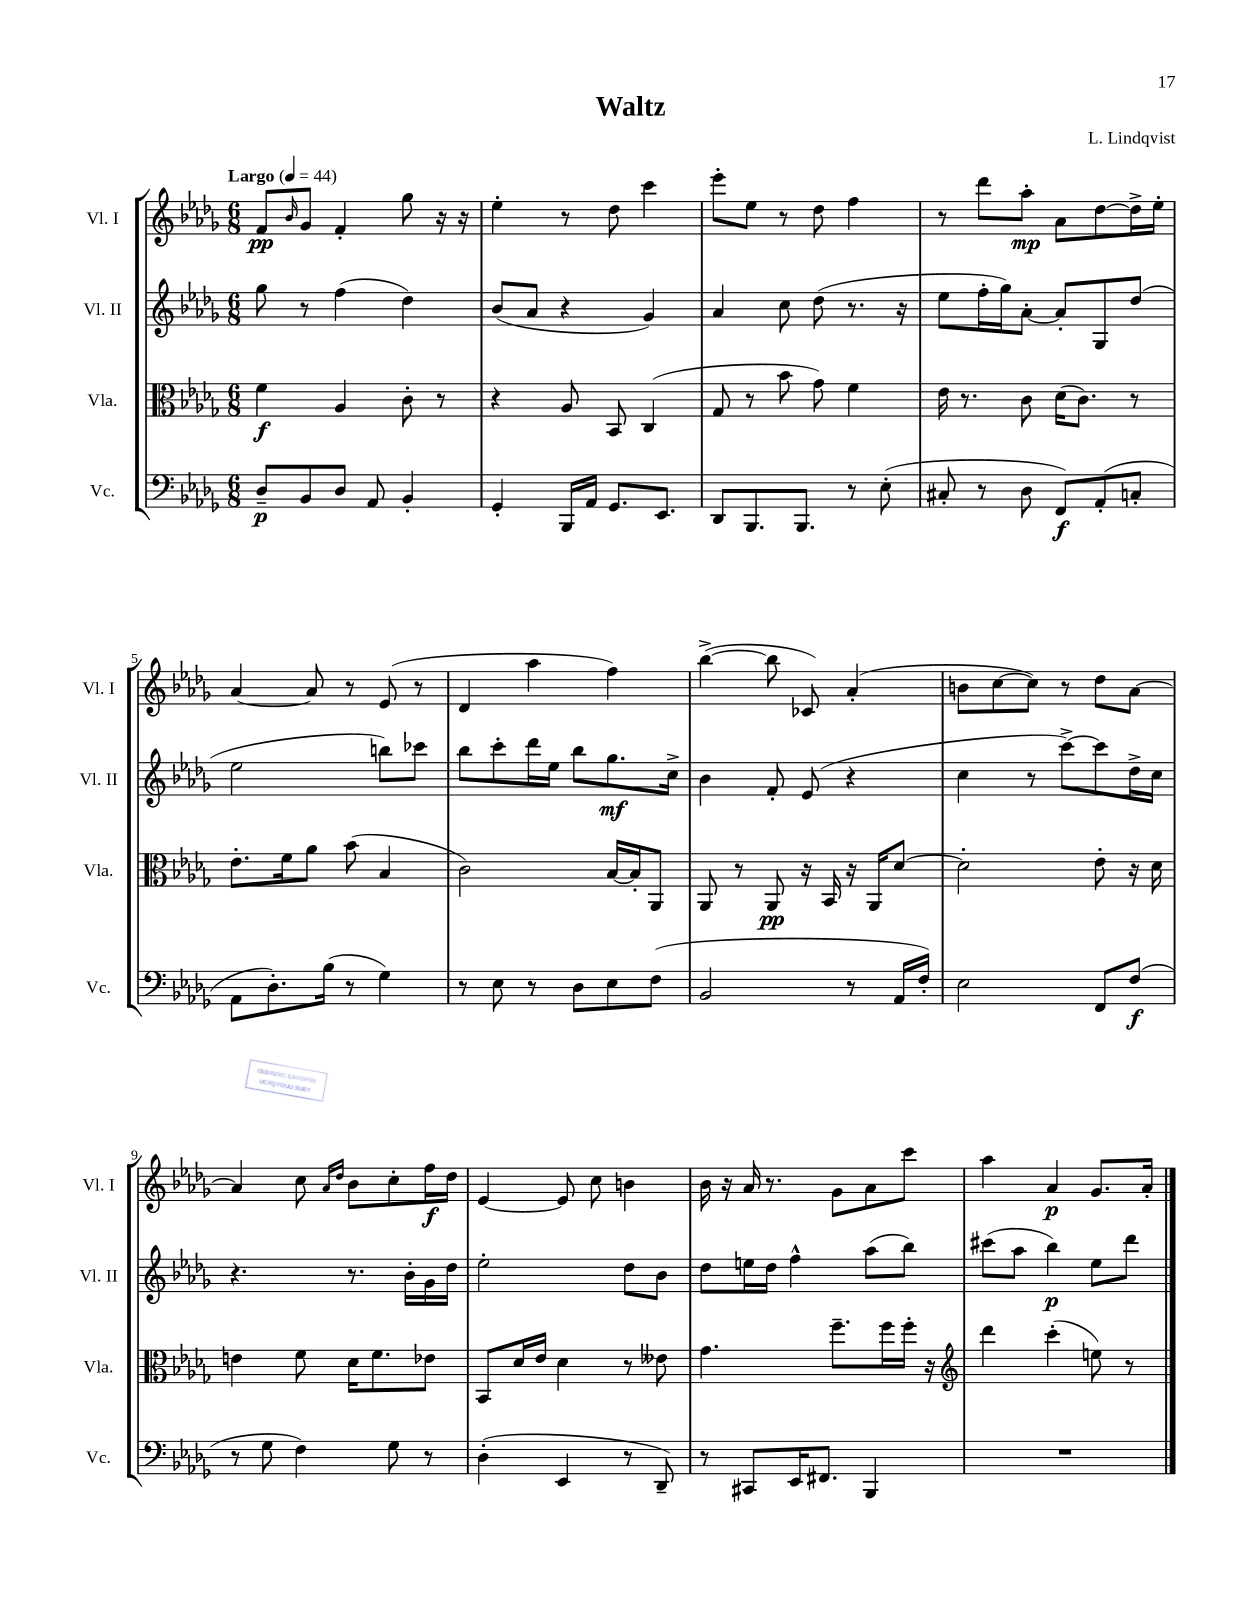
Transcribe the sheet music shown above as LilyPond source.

\header { title = "Waltz" composer = "L. Lindqvist" }
<<
\new StaffGroup <<
\new Staff = "s0" \with { instrumentName = "Vl. I" shortInstrumentName = "Vl. I" } {
    \clef treble \key des \major \numericTimeSignature \time 6/8 \tempo "Largo" 4 = 44
    f'8\pp \grace { bes'16 } ges'8 f'4-. ges''8 r16 r16 |
    ees''4-. r8 des''8 c'''4 |
    ees'''8-. ees''8 r8 des''8 f''4 |
    r8 des'''8 aes''8-.\mp aes'8 des''8~ des''16-> ees''16-. |
    aes'4~ aes'8 r8 ees'8( r8 |
    des'4 aes''4 f''4) |
    bes''4~->( bes''8 ces'8) aes'4-.( |
    b'8 c''8~ c''8) r8 des''8 aes'8~ |
    aes'4 c''8 \grace { aes'16 des''16 } bes'8 c''8-. f''16\f des''16 |
    ees'4~ ees'8 c''8 b'4 |
    bes'16 r16 aes'16 r8. ges'8 aes'8 c'''8 |
    aes''4 aes'4\p ges'8. aes'16-. \bar "|." |
}
\new Staff = "s1" \with { instrumentName = "Vl. II" shortInstrumentName = "Vl. II" } {
    \clef treble \key des \major \numericTimeSignature \time 6/8
    ges''8 r8 f''4( des''4) |
    bes'8( aes'8 r4 ges'4) |
    aes'4 c''8 des''8( r8. r16 |
    ees''8 f''16-. ges''16) aes'8~-. aes'8-. ges8 des''8( |
    ees''2 b''8) ces'''8 |
    bes''8 c'''8-. des'''16 ees''16 bes''8 ges''8.\mf c''16-> |
    bes'4 f'8-. ees'8( r4 |
    c''4 r8 c'''8~->) c'''8 des''16-> c''16 |
    r4. r8. bes'16-. ges'16 des''16 |
    ees''2-. des''8 bes'8 |
    des''8 e''16 des''16 f''4-^ aes''8( bes''8) |
    cis'''8( aes''8 bes''4\p) ees''8 des'''8 \bar "|." |
}
\new Staff = "s2" \with { instrumentName = "Vla." shortInstrumentName = "Vla." } {
    \clef alto \key des \major \numericTimeSignature \time 6/8
    f'4\f aes4 c'8-. r8 |
    r4 aes8 bes,8 c4( |
    ges8 r8 bes'8 ges'8) f'4 |
    ees'16 r8. c'8 des'16( c'8.) r8 |
    ees'8.-. f'16 aes'8 bes'8( bes4 |
    c'2) bes16~ bes16-. aes,8 |
    aes,8 r8 aes,8\pp r16 bes,16 r16 aes,16 des'8~ |
    des'2-. ees'8-. r16 des'16 |
    e'4 f'8 des'16 f'8. ees'8 |
    bes,8 des'16 ees'16 des'4 r8 eeses'8 |
    ges'4. f''8.-- f''16 f''16-. r16 |
    \clef treble des'''4 c'''4-.( e''8) r8 \bar "|." |
}
\new Staff = "s3" \with { instrumentName = "Vc." shortInstrumentName = "Vc." } {
    \clef bass \key des \major \numericTimeSignature \time 6/8
    des8--\p bes,8 des8 aes,8 bes,4-. |
    ges,4-. bes,,16 aes,16 ges,8. ees,8. |
    des,8 bes,,8. bes,,8. r8 ees8-.( |
    cis8-. r8 des8 f,8\f) aes,8-.( c8-. |
    aes,8 des8.-.) bes16( r8 ges4) |
    r8 ees8 r8 des8 ees8 f8( |
    bes,2 r8 aes,16 f16-.) |
    ees2 f,8 f8\f( |
    r8 ges8 f4) ges8 r8 |
    des4-.( ees,4 r8 des,8--) |
    r8 cis,8 ees,16 fis,8. bes,,4 |
    R2. \bar "|." |
}
>>
>>
